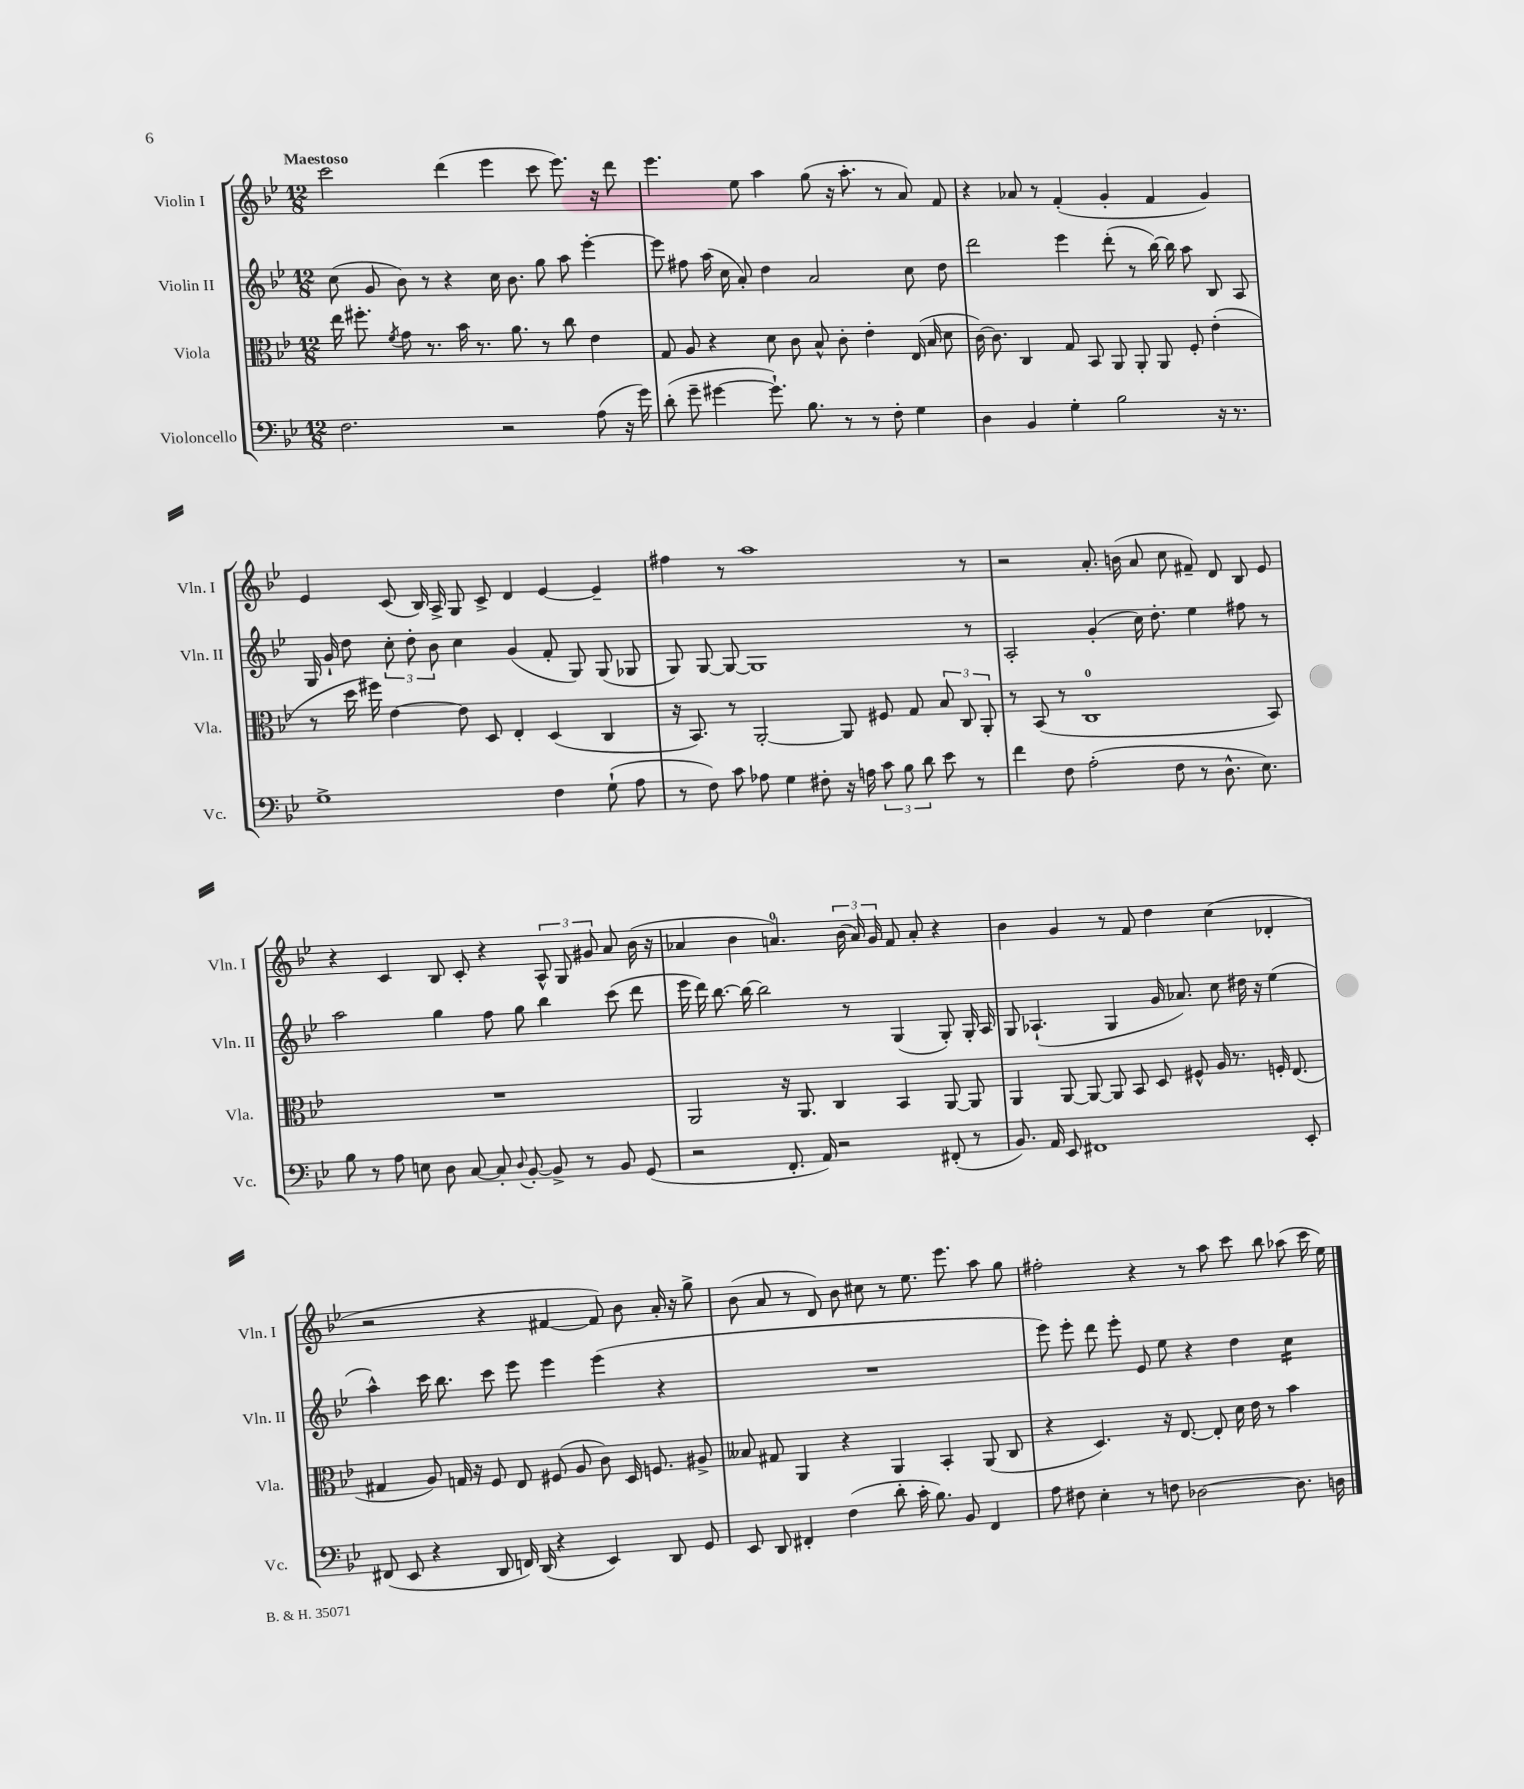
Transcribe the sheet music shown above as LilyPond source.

<<
\new StaffGroup <<
\new Staff = "s0" \with { instrumentName = "Violin I" shortInstrumentName = "Vln. I" } {
    \clef treble \key bes \major \numericTimeSignature \time 12/8 \tempo "Maestoso"
    \autoBeamOff c'''2 d'''4( ees'''4 c'''8 ees'''8.) r16 d'''8 |
    ees'''4. ees''8 a''4 g''8( r16 a''8.-. r8 a'8) f'8 |
    r4 aes'8 r8 f'4-.( g'4-. f'4 g'4) |
    ees'4 c'8( bes16) a16-> g8 c'8-> d'4 ees'4~ ees'4-- |
    fis''4 r8 a''1 r8 |
    r2 a'8.-. b'16( a'8 c''8 fis'8--) d'8 bes8 ees'8 |
    r4 c'4 bes8 c'8-. r4 \tuplet 3/2 { a8-^ g8 gis'8 } a'8 bes'16( r16 |
    aes'4 bes'4 a'4.-0) \tuplet 3/2 { bes'16( a'16) g'16 } f'8 a'8-. r4 |
    bes'4 g'4 r8 f'8 d''4 c''4( des'4-. |
    r2 r4 fis'4~ fis'8) bes'8 a'16-. r16 g''8-> |
    bes'8( a'8 r8 d'8) bes'8 cis''8 r8 ees''8. ees'''8. a''8 g''8 |
    fis''2-. r4 r8 a''8 c'''8 bes''8 aes''8( c'''16 ees''16) \bar "|." |
}
\new Staff = "s1" \with { instrumentName = "Violin II" shortInstrumentName = "Vln. II" } {
    \clef treble \key bes \major \numericTimeSignature \time 12/8
    \autoBeamOff c''8( g'8 bes'8) r8 r4 c''16 bes'8. g''8 a''8 ees'''4~-. |
    ees'''8 fis''8 a''16( c''16 a'8-.) d''4 a'2 c''8 d''8 |
    d'''2 ees'''4 d'''8-.( r8 bes''16~) bes''16 a''8 bes8 a8 |
    g16 g'16-! d''8 \tuplet 3/2 { c''8-. d''8-. bes'8 } c''4 g'4( f'8-. g8) g8( ges8 |
    g8) g8~ g8~ g1 r8 |
    a2-. g'4-.( c''16) d''8.-. ees''4 fis''8 r8 |
    a''2 g''4 f''8 g''8 bes''4 c'''8( d'''8 |
    ees'''16 d'''16) bes''8.~ bes''16~ bes''2 r8 g4( g8-.) g16-. a16 |
    g8 aes4.-!( g4 g'16 aes'8.) c''8 dis''16 r16 ees''4( |
    a''4-^) c'''16 bes''8. c'''8 ees'''8 ees'''4 ees'''4( r4 |
    R1. |
    ees'''8) ees'''8-. d'''8 ees'''8-. ees'8 ees''8 r4 d''4 c''4:16 \bar "|." |
}
\new Staff = "s2" \with { instrumentName = "Viola" shortInstrumentName = "Vla." } {
    \clef alto \key bes \major \numericTimeSignature \time 12/8
    \autoBeamOff ees''16 fis''8.-. \acciaccatura { f'8 } g'8 r8. bes'16 r8. a'8. r8 c''8 ees'4 |
    g8 a8 r4 d'8 c'8 bes8-^ c'8-. ees'4-. ees16( bes16 d'8 |
    c'16~) c'8. c4 g8 bes,8 a,8 a,8-. a,8 f8-. ees'4-.( |
    r8 d''16 fis''16) ees'4~ ees'8 d8 ees4-. d4( c4 |
    r16 bes,8.) r8 a,2~-. a,8 fis8 g8 \tuplet 3/2 { bes8 c8 a,8-. } |
    r8 bes,8( r8 c1-0 bes,8) |
    R1. |
    a,2 r16 a,8. c4 bes,4 a,8~ a,8 |
    a,4 a,8~ a,8~ a,8 bes,8 d8 fis8-^ a16 r8. f16-. ees8.( |
    gis4 a8) g16 r16 f8 ees8 fis8( a8 c'8) d16 f8. ais8-> |
    beses8 gis8 a,4 r4 a,4 bes,4-. a,8( c8 |
    r4 d4.) r16 ees8.~ ees8-. d'16 ees'16 r8 bes'4 \bar "|." |
}
\new Staff = "s3" \with { instrumentName = "Violoncello" shortInstrumentName = "Vc." } {
    \clef bass \key bes \major \numericTimeSignature \time 12/8
    \autoBeamOff f2. r2 a8( r16 g'16) |
    d'8-.( g'8-- gis'4~ gis'8.-!) bes8. r8 r8 f8-. g4 |
    d4 bes,4 g4-. bes2 r16 r8. |
    g1-> f4 g8-!( a8 |
    r8 f8) c'8 aes8 g4 fis8-. r16 a16 \tuplet 3/2 { c'8 bes8 d'8 } ees'8 r8 |
    f'4 f8 a2-.( f8 r8 d8.-^ ees8.) |
    bes8 r8 a8 e8 d8 c8~ c8-. \appoggiatura { d8 } bes,8~-. bes,8-> r8 bes,8 g,8( |
    r2 f,8.-. a,16) r2 fis,8-.( r8 |
    bes,8.) a,16 ees,8 fis,1 ees,8-. |
    fis,8( ees,8 r4 d,8 f,16) d,16( r4 ees,4) d,8 g,8 |
    ees,8 d,8 fis,4-. f4( d'8-. c'16-. bes8.) bes,8 fis,4 |
    a8 fis8 ees4-. r8 f8 des2~ des8. d16 \bar "|." |
}
>>
>>
\layout { \context { \Score \remove "Bar_number_engraver" } }
